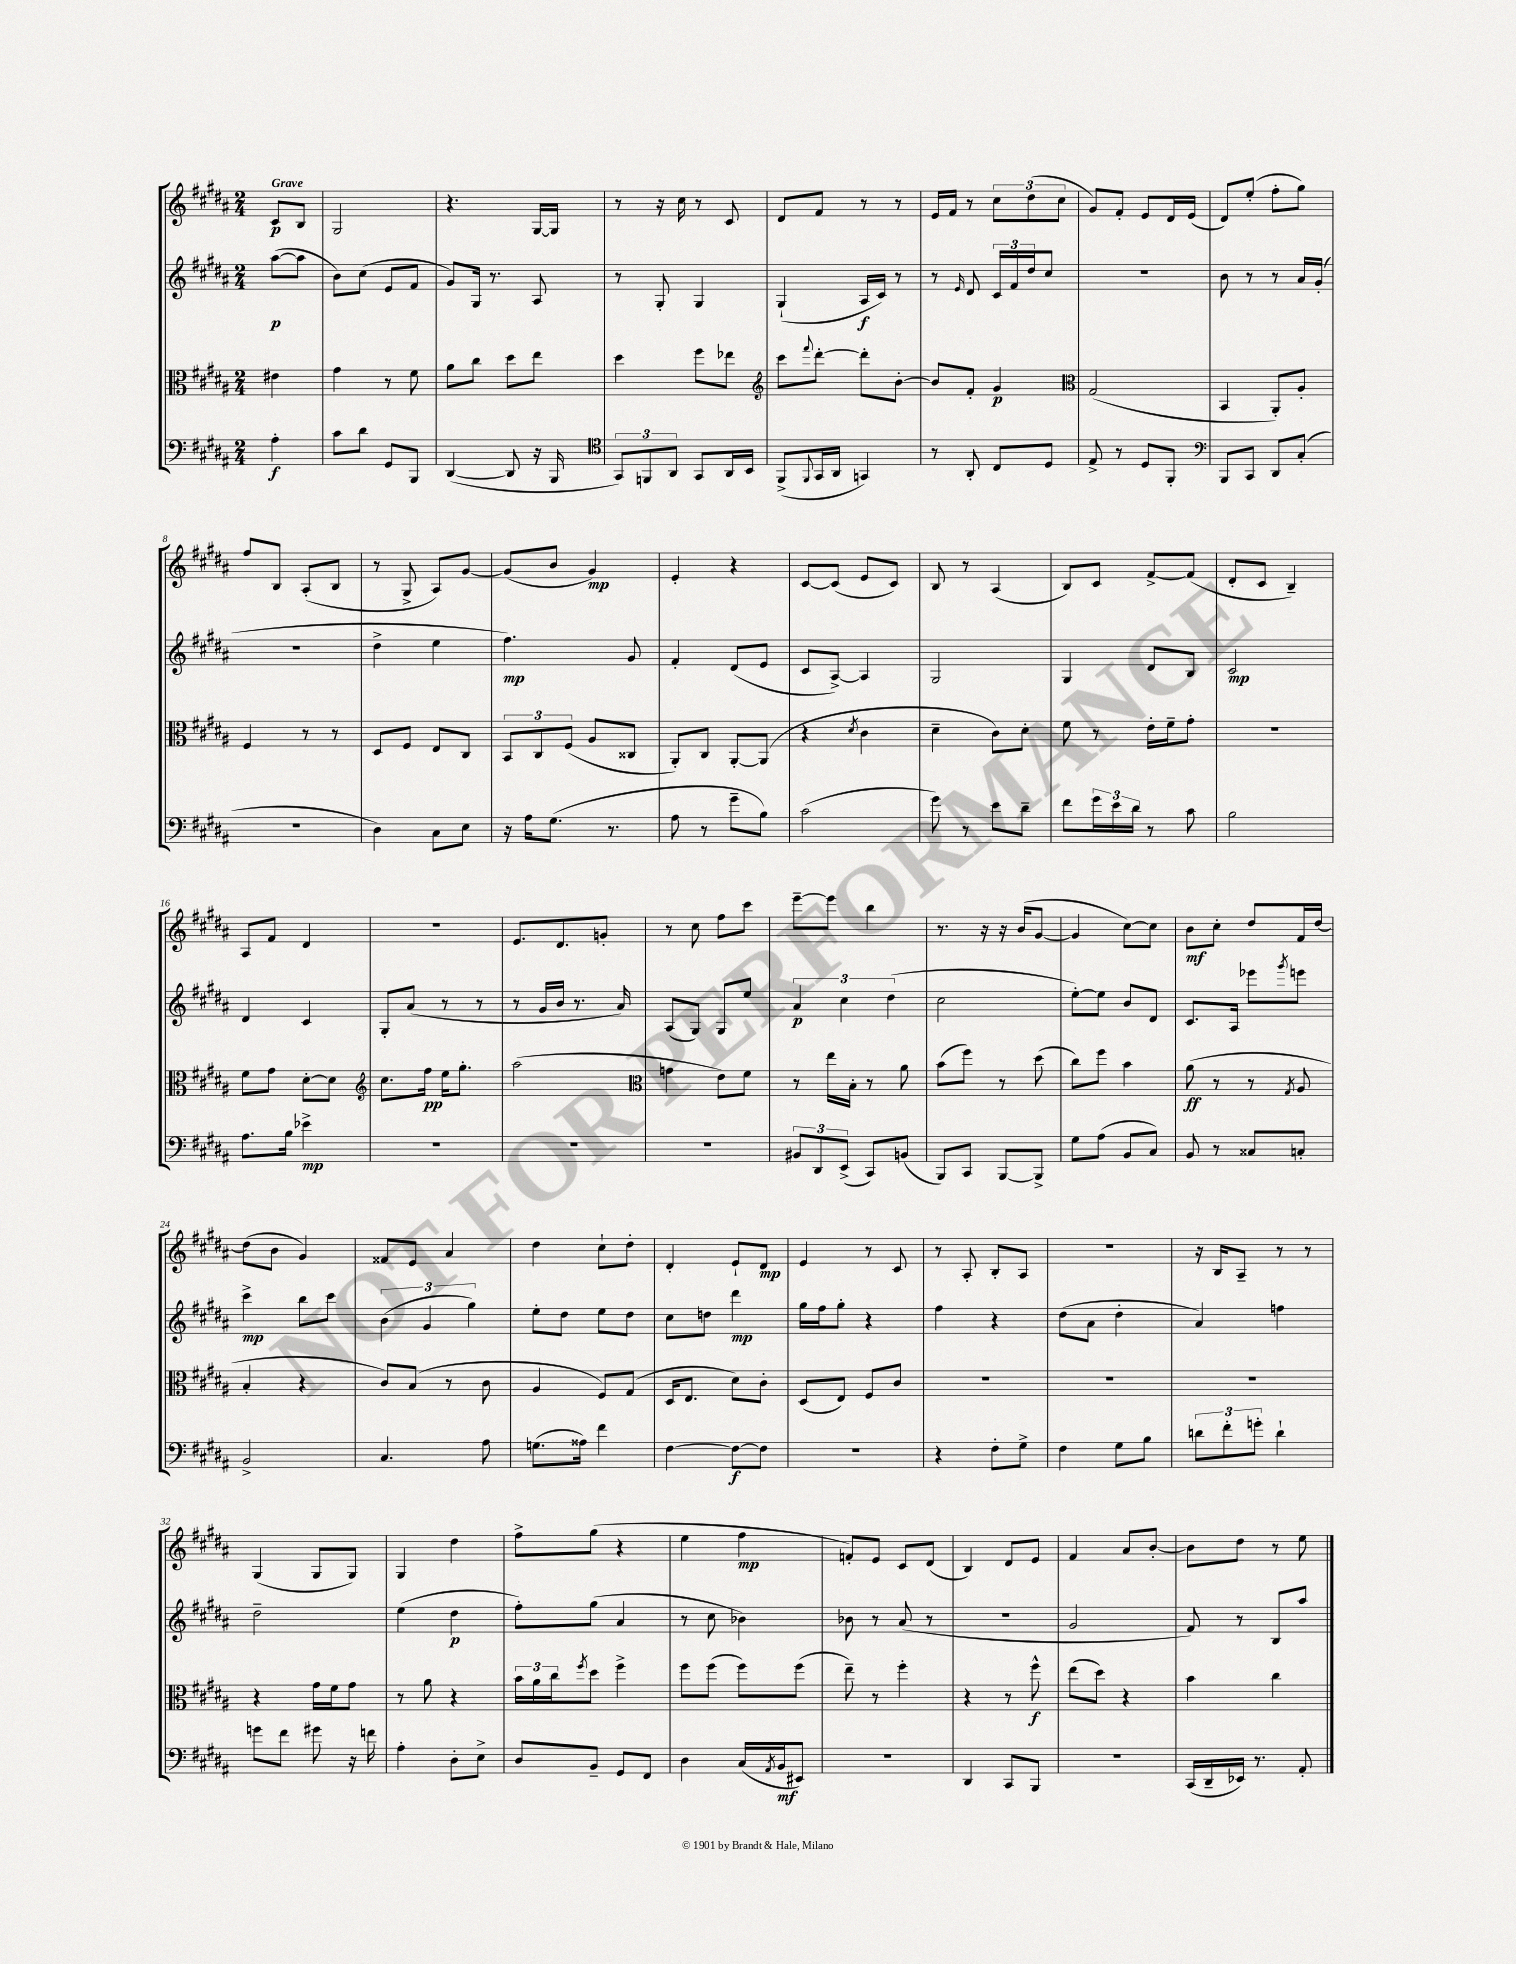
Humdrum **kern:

**kern	**dynam	**kern	**dynam	**kern	**dynam	**kern	**dynam
*part4	*part4	*part3	*part3	*part2	*part2	*part1	*part1
*staff4	*staff4	*staff3	*staff3	*staff2	*staff2	*staff1	*staff1
*clefF4	*	*clefC3	*	*clefG2	*	*clefG2	*
*k[f#c#g#d#a#]	*	*k[f#c#g#d#a#]	*	*k[f#c#g#d#a#]	*	*k[f#c#g#d#a#]	*
*M2/4	*	*M2/4	*	*M2/4	*	*M2/4	*
=	=	=	=	=	=	=	=
!	!	!	!	!	!	!LO:TX:a:B:t=Grave	!
4A#'\	f	4e#X\	.	([8aa#\L	p	8c#/L	p
.	.	.	.	8aa#\J]	.	8B/J	.
=1	=1	=1	=1	=1	=1	=1	=1
8c#\L	.	4g#\	.	8b\L)	.	2G#/	.
8d#\J	.	.	.	(8cc#\J	.	.	.
8GG#/L	.	8r	.	8e/L	.	.	.
8BBB/J	.	8f#\	.	8f#/J	.	.	.
=2	=2	=2	=2	=2	=2	=2	=2
([4DD#/	.	8a#\L	.	8g#/L)	.	4.r	.
.	.	8cc#\J	.	16G#/Jk	.	.	.
.	.	.	.	8.r	.	.	.
8DD#/]	.	8dd#\L	.	.	.	.	.
16r	.	8ee\J	.	8A#/	.	[16G#/LL	.
16BBB/	.	.	.	.	.	16G#/JJ]	.
=3	=3	=3	=3	=3	=3	=3	=3
*clefC4	*	*	*	*	*	*	*
12GG#/L)	.	4dd#\	.	8r	.	8r	.
12FFn/	.	.	.	.	.	.	.
.	.	.	.	8G#'/	.	16r	.
12AA#/J	.	.	.	.	.	.	.
.	.	.	.	.	.	16cc#\	.
8GG#/L	.	8ff#\L	.	4G#/	.	8r	.
16AA#/L	.	8ee-X\J	.	.	.	8c#/	.
16BB/JJ	.	.	.	.	.	.	.
=4	=4	=4	=4	=4	=4	=4	=4
*	*	*clefG2	*	*	*	*	*
(8FF#^/L	.	8ccc#\L	.	(4G#`/	.	8d#/L	.
8qqFF#/	.	8qqfff#/	.	.	.	.	.
16GG#/L	.	[8ddd#'\J	.	.	.	8f#/J	.
16AA#/JJ	.	.	.	.	.	.	.
4GGn/)	.	8ddd#'\L]	.	16A#/LL	f	8r	.
.	.	.	.	16c#/JJ)	.	.	.
.	.	[8b'\J	.	8r	.	8r	.
=5	=5	=5	=5	=5	=5	=5	=5
8r	.	8b/L]	.	8r	.	16e/LL	.
.	.	.	.	.	.	16f#/JJ	.
.	.	.	.	16qqe/	.	.	.
8AA#'/	.	8f#'/J	.	8d#/	.	8r	.
8C#/L	.	4g#/	p	24c#/LL	.	12cc#\L	.
.	.	.	.	24f#/	.	.	.
.	.	.	.	24dd#/J	.	(12dd#\	.
8D#/J	.	.	.	8cc#/J	.	.	.
.	.	.	.	.	.	12cc#\J	.
=6	=6	=6	=6	=6	=6	=6	=6
*	*	*clefC3	*	*	*	*	*
8E^/	.	(2G#/	.	2r	.	8g#/L)	.
8r	.	.	.	.	.	8f#'/J	.
8D#/L	.	.	.	.	.	8e/L	.
8FF#'/J	.	.	.	.	.	16d#/L	.
.	.	.	.	.	.	(16e/JJ	.
=7	=7	=7	=7	=7	=7	=7	=7
*clefF4	*	*	*	*	*	*	*
8BBB/L	.	4BB/	.	8b\	.	8d#/L)	.
8CC#/J	.	.	.	8r	.	(8ee'/J	.
8DD#/L	.	8AA#'/L)	.	8r	.	8ff#'\L	.
(8C#'/J	.	8A#'/J	.	16a#/LL	.	8gg#\J)	.
.	.	.	.	(16g#'/JJ	.	.	.
!!LO:LB:g=z
=8	=8	=8	=8	=8	=8	=8	=8
2r	.	4F#/	.	2r	.	8ff#/L	.
.	.	.	.	.	.	8B/J	.
.	.	8r	.	.	.	(8A#'/L	.
.	.	8r	.	.	.	8B/J	.
=9	=9	=9	=9	=9	=9	=9	=9
4D#\)	.	8D#/L	.	4dd#^\	.	8r	.
.	.	8F#/J	.	.	.	8G#^/	.
8C#\L	.	8E/L	.	4ee\	.	8A#/L)	.
8E\J	.	8C#/J	.	.	.	[8g#/J	.
=10	=10	=10	=10	=10	=10	=10	=10
16r	.	12BB/L	.	4.ff#\)	mp	(8g#/L]	.
16A#\KL	.	.	.	.	.	.	.
.	.	12C#/	.	.	.	.	.
(8.G#\J	.	.	.	.	.	8b/J	.
.	.	(12F#/J	.	.	.	.	.
.	.	8A#/L	.	.	.	4g#/)	mp
8.r	.	.	.	.	.	.	.
.	.	8C##X/J	.	8g#/	.	.	.
=11	=11	=11	=11	=11	=11	=11	=11
8A#\	.	8AA#'/L)	.	4f#'/	.	4e'/	.
8r	.	8C#/J	.	.	.	.	.
8g#~\L	.	[8AA#'/L	.	(8d#/L	.	4r	.
8B\J)	.	(8AA#/J]	.	8e/J	.	.	.
=12	=12	=12	=12	=12	=12	=12	=12
(2c#\	.	4r	.	8c#/L	.	[8c#/L	.
.	.	.	.	[8A#^/J)	.	(8c#/J]	.
.	.	8qd#/	.	.	.	.	.
.	.	4c#\	.	4A#/]	.	8e/L	.
.	.	.	.	.	.	8c#/J)	.
=13	=13	=13	=13	=13	=13	=13	=13
8g#\)	.	4d#~\	.	2G#/	.	8B/	.
8r	.	.	.	.	.	8r	.
8e\L	.	8c#\L)	.	.	.	(4A#/	.
8d#~\J	.	8d#'\J	.	.	.	.	.
=14	=14	=14	=14	=14	=14	=14	=14
8f#\L	.	8f#\	.	4G#/	.	8B/L)	.
24g#\L	.	8r	.	.	.	8c#/J	.
24e\	.	.	.	.	.	.	.
24d#\JJ	.	.	.	.	.	.	.
8r	.	16e'\LL	.	8d#/L	.	[8f#^/L	.
.	.	16f#~\J	.	.	.	.	.
8c#\	.	8g#'\J	.	8B/J	.	(8f#/J]	.
=15	=15	=15	=15	=15	=15	=15	=15
2B\	.	2r	.	2c#/	mp	8d#'/L	.
.	.	.	.	.	.	8c#/J	.
.	.	.	.	.	.	4B~/)	.
!!LO:LB:g=z
=16	=16	=16	=16	=16	=16	=16	=16
8.A#\L	.	8f#\L	.	4d#/	.	8A#/L	.
.	.	8g#\J	.	.	.	8f#/J	.
16B\Jk	.	.	.	.	.	.	.
4e-X^\	mp	[8d#'\L	.	4c#/	.	4d#/	.
.	.	8d#\J]	.	.	.	.	.
=17	=17	=17	=17	=17	=17	=17	=17
*	*	*clefG2	*	*	*	*	*
2r	.	8.cc#\L	.	8G#'/L	.	2r	.
.	.	.	.	(8a#/J	.	.	.
.	.	16ff#\Jk	pp	.	.	.	.
.	.	16ee\KL	.	8r	.	.	.
.	.	8.gg#'\J	.	.	.	.	.
.	.	.	.	8r	.	.	.
=18	=18	=18	=18	=18	=18	=18	=18
2r	.	(2aa#\	.	8r	.	8.e/L	.
.	.	.	.	16g#/LL	.	.	.
.	.	.	.	16b/JJ	.	8.d#/	.
.	.	.	.	8.r	.	.	.
.	.	.	.	.	.	8gn'/J	.
.	.	.	.	16a#/)	.	.	.
=19	=19	=19	=19	=19	=19	=19	=19
*	*	*clefC3	*	*	*	*	*
2r	.	4gn\	.	(8A#/L	.	8r	.
.	.	.	.	8G#/J)	.	8cc#\	.
.	.	8e\L)	.	8G#/L	.	8ff#\L	.
.	.	8f#\J	.	8ee/J	.	8ccc#\J	.
=20	=20	=20	=20	=20	=20	=20	=20
12BB#X/L	.	8r	.	6a#/	p	[8eee~\L	.
12DD#/	.	.	.	.	.	.	.
.	.	16ee\LL	.	.	.	8eee\J]	.
(12EE^/J	.	.	.	6cc#\	.	.	.
.	.	16B'\JJ	.	.	.	.	.
8CC#/L)	.	8r	.	.	.	4bb\	.
.	.	.	.	(6dd#\	.	.	.
(8BBn/J	.	8a#\	.	.	.	.	.
=21	=21	=21	=21	=21	=21	=21	=21
8BBB/L)	.	(8b\L	.	2cc#\	.	8.r	.
8CC#/J	.	8ff#\J)	.	.	.	.	.
.	.	.	.	.	.	16r	.
[8BBB/L	.	8r	.	.	.	16r	.
.	.	.	.	.	.	(16b/KL	.
8BBB^/J]	.	(8dd#\	.	.	.	[8g#/J	.
=22	=22	=22	=22	=22	=22	=22	=22
8G#\L	.	8cc#\L)	.	[8ee'\L)	.	4g#/]	.
(8A#\J	.	8ff#\J	.	8ee\J]	.	.	.
8BB/L	.	4b\	.	8b/L	.	[8cc#\L)	.
8C#/J)	.	.	.	8d#/J	.	8cc#\J]	.
=23	=23	=23	=23	=23	=23	=23	=23
8BB/	.	(8a#\	ff	8.c#/L	.	8b\L	mf
8r	.	8r	.	.	.	8cc#'\J	.
.	.	.	.	16A#/Jk	.	.	.
8C##X/L	.	8r	.	8eee-X\L	.	8dd#/L	.
.	.	8qG#/	.	8qggg#/	.	.	.
8Cn'/J	.	8A#/	.	8eeen\J	.	16f#/L	.
.	.	.	.	.	.	[16dd#/JJ	.
!!LO:LB:g=z
=24	=24	=24	=24	=24	=24	=24	=24
2BB^/	.	4B'/	.	4ccc#^\	mp	(8dd#\L]	.
.	.	.	.	.	.	8b\J	.
.	.	4r	.	8bb\L	.	4g#/)	.
.	.	.	.	8ccc#\J	.	.	.
=25	=25	=25	=25	=25	=25	=25	=25
4.C#/	.	8c#/L)	.	(6b\	.	8f##X/L	.
.	.	(8B/J	.	.	.	8e/J	.
.	.	.	.	6g#/	.	.	.
.	.	8r	.	.	.	4a#/	.
.	.	.	.	6gg#\)	.	.	.
8A#\	.	8c#\	.	.	.	.	.
=26	=26	=26	=26	=26	=26	=26	=26
(8.Gn\L	.	4A#/	.	8ee'\L	.	4dd#\	.
.	.	.	.	8dd#\J	.	.	.
16A##X\Jk)	.	.	.	.	.	.	.
4f#\	.	8F#/L)	.	8ee\L	.	8cc#`\L	.
.	.	(8G#/J	.	8dd#\J	.	8dd#'\J	.
=27	=27	=27	=27	=27	=27	=27	=27
[4F#\	.	16D#/KL	.	8cc#\L	.	4d#'/	.
.	.	8.E/J	.	.	.	.	.
.	.	.	.	8ddn\J	.	.	.
8F#\L_	f	8d#\L)	.	4ddd#\	mp	8e`/L	.
8F#\J]	.	8c#'\J	.	.	.	8d#/J	mp
=28	=28	=28	=28	=28	=28	=28	=28
2r	.	(8D#/L	.	16gg#\LL	.	4e/	.
.	.	.	.	16ff#\J	.	.	.
.	.	8E/J)	.	8gg#'\J	.	.	.
.	.	8F#/L	.	4r	.	8r	.
.	.	8c#/J	.	.	.	8c#/	.
=29	=29	=29	=29	=29	=29	=29	=29
4r	.	2r	.	4ff#\	.	8r	.
.	.	.	.	.	.	8A#'/	.
8F#'\L	.	.	.	4r	.	8B'/L	.
8G#^\J	.	.	.	.	.	8A#/J	.
=30	=30	=30	=30	=30	=30	=30	=30
4F#\	.	2r	.	(8dd#\L	.	2r	.
.	.	.	.	8a#\J	.	.	.
8G#\L	.	.	.	4dd#'\	.	.	.
8B\J	.	.	.	.	.	.	.
=31	=31	=31	=31	=31	=31	=31	=31
12dn\L	.	2r	.	4a#/)	.	16r	.
.	.	.	.	.	.	16B/KL	.
12f#'\	.	.	.	.	.	.	.
.	.	.	.	.	.	8A#~/J	.
12gn'\J	.	.	.	.	.	.	.
4d`\	.	.	.	4ffn\	.	8r	.
.	.	.	.	.	.	8r	.
!!LO:LB:g=z
=32	=32	=32	=32	=32	=32	=32	=32
8gn\L	.	4r	.	2dd#~\	.	(4G#/	.
8f#\J	.	.	.	.	.	.	.
8g#X\	.	16g#\LL	.	.	.	8G#/L	.
.	.	16f#\J	.	.	.	.	.
16r	.	8g#\J	.	.	.	8G#/J)	.
16fn\	.	.	.	.	.	.	.
=33	=33	=33	=33	=33	=33	=33	=33
4A#'\	.	8r	.	(4ee\	.	4G#/	.
.	.	8a#\	.	.	.	.	.
8D#'\L	.	4r	.	4dd#\	p	4dd#\	.
8E^\J	.	.	.	.	.	.	.
=34	=34	=34	=34	=34	=34	=34	=34
8D#/L	.	24b\LL	.	8ff#'\L)	.	8ff#^\L	.
.	.	24a#\	.	.	.	.	.
.	.	24cc#\J	.	.	.	.	.
.	.	8qff#/	.	.	.	.	.
8BB~/J	.	8dd#\J	.	(8gg#\J	.	(8gg#\J	.
8GG#/L	.	4ff#^\	.	4a#/	.	4r	.
8FF#/J	.	.	.	.	.	.	.
=35	=35	=35	=35	=35	=35	=35	=35
4D#\	.	8ff#\L	.	8r	.	4ee\	.
.	.	(8ff#\J	.	8cc#\	.	.	.
(16C#/LL	.	8ff#\L)	.	4b-X\)	.	4ff#\	mp
8qAA#/	.	.	.	.	.	.	.
16BB/J	mf	.	.	.	.	.	.
8EE#X/J)	.	(8ff#\J	.	.	.	.	.
=36	=36	=36	=36	=36	=36	=36	=36
2r	.	8ee~\)	.	8b-X\	.	8fn'/L)	.
.	.	8r	.	8r	.	8e/J	.
.	.	4ff#'\	.	(8a#/	.	8c#/L	.
.	.	.	.	8r	.	(8d#/J	.
=37	=37	=37	=37	=37	=37	=37	=37
4DD#/	.	4r	.	2r	.	4B/)	.
8CC#/L	.	8r	.	.	.	8d#/L	.
8BBB/J	.	8ff#^^\	f	.	.	8e/J	.
=38	=38	=38	=38	=38	=38	=38	=38
2r	.	(8ee\L	.	2g#/	.	4f#/	.
.	.	8dd#\J)	.	.	.	.	.
.	.	4r	.	.	.	8a#/L	.
.	.	.	.	.	.	[8b'/J	.
=39	=39	=39	=39	=39	=39	=39	=39
(16CC#/LL	.	4b\	.	8f#/)	.	8b\L]	.
16DD#~/	.	.	.	.	.	.	.
16EE-X/JJ)	.	.	.	8r	.	8dd#\J	.
8.r	.	.	.	.	.	.	.
.	.	4cc#\	.	8B/L	.	8r	.
8AA#'/	.	.	.	8aa#/J	.	8ee\	.
==	==	==	==	==	==	==	==
*-	*-	*-	*-	*-	*-	*-	*-
